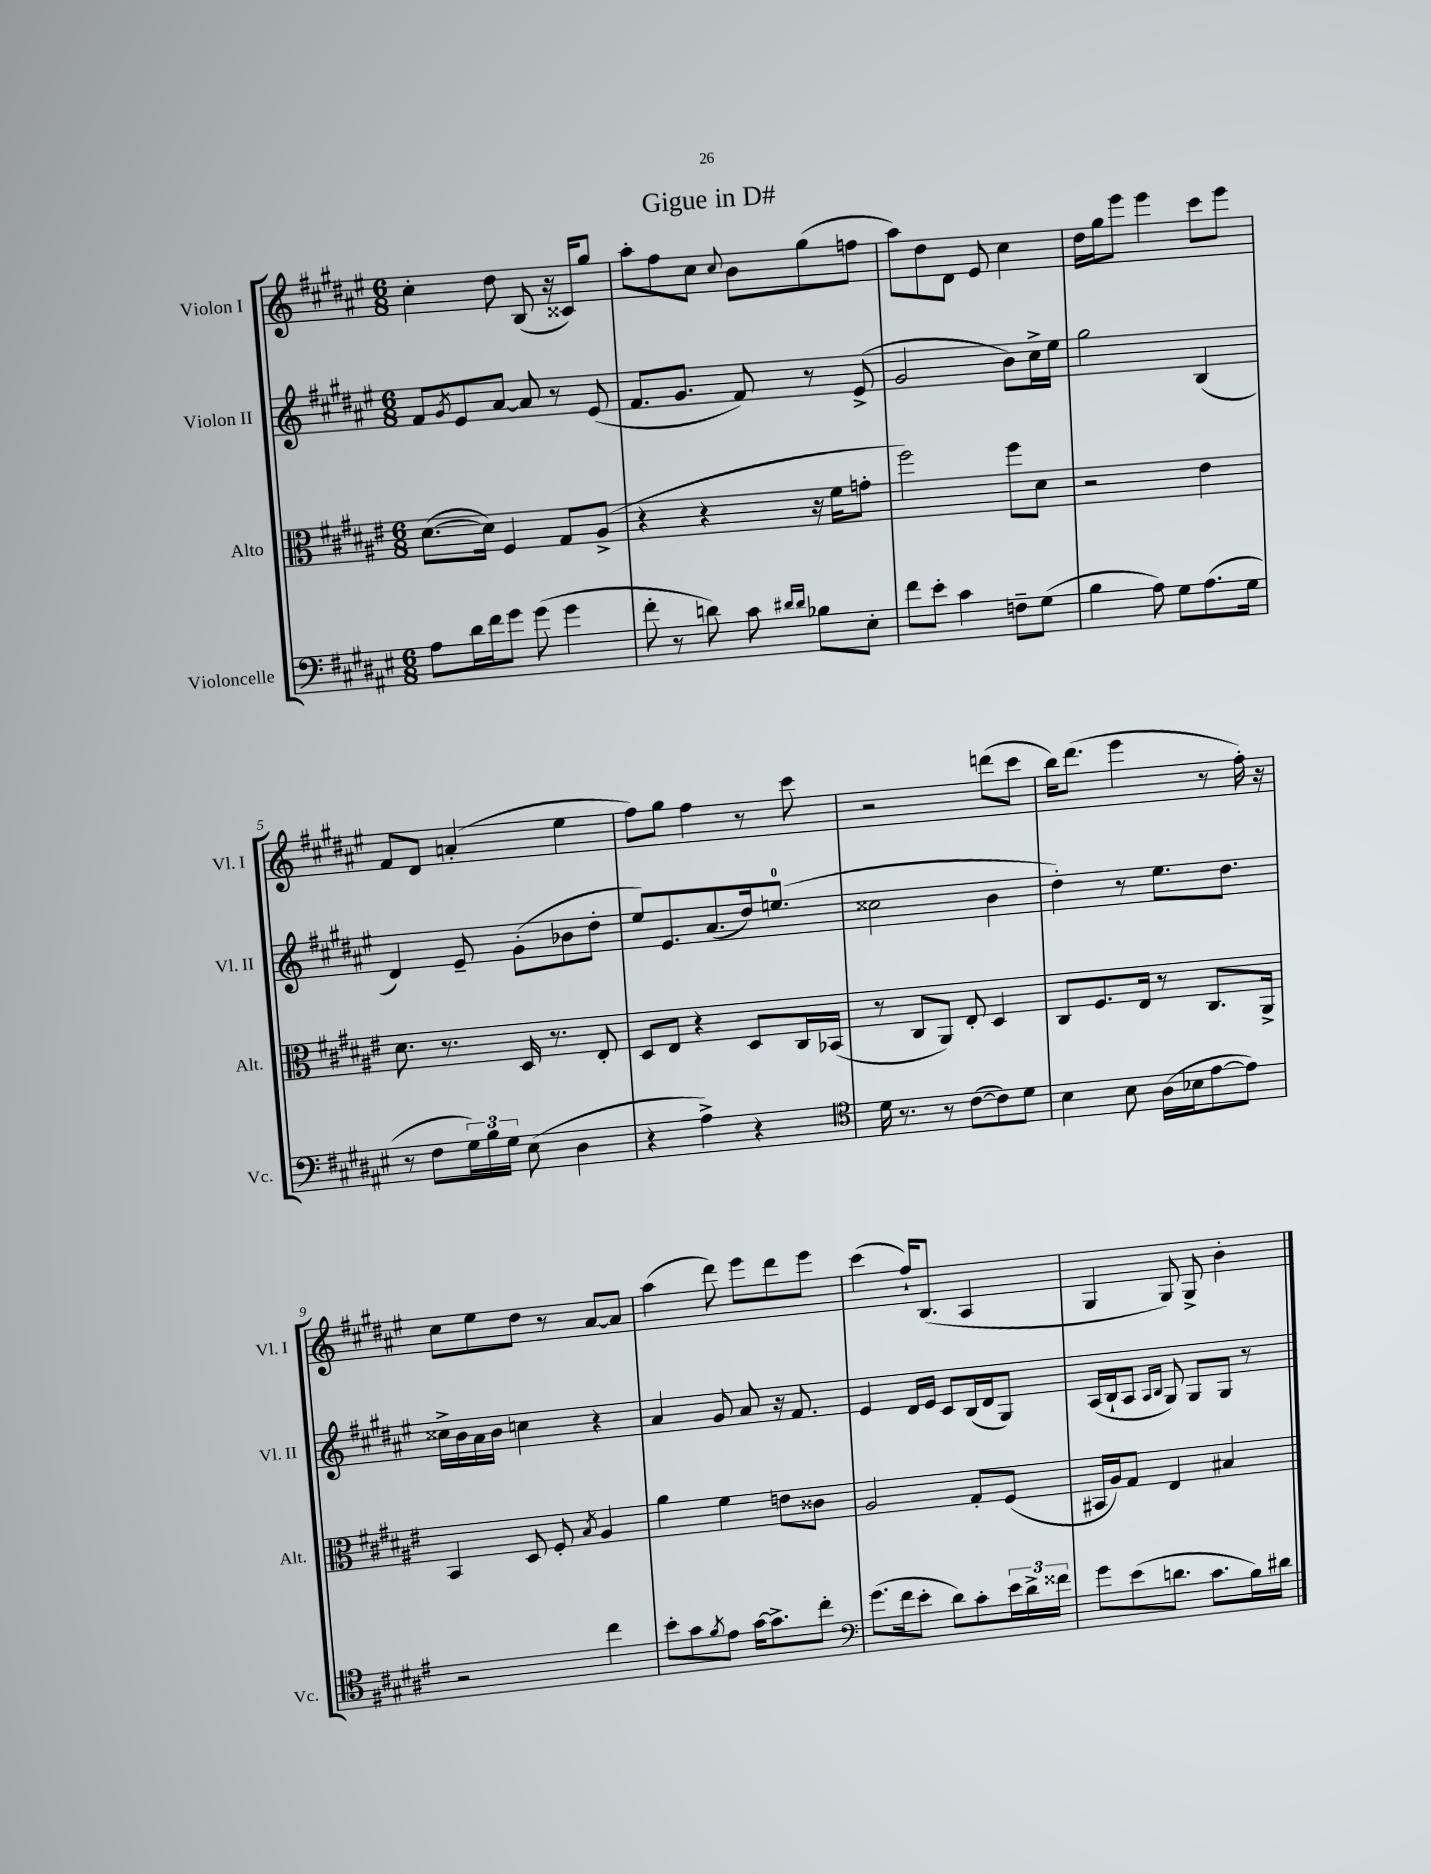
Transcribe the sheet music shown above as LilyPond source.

\header { title = "Gigue in D#" }
<<
\new StaffGroup <<
\new Staff = "s0" \with { instrumentName = "Violon I" shortInstrumentName = "Vl. I" } {
    \clef treble \key fis \major \numericTimeSignature \time 6/8
    cis''4-. dis''8 b8( r16 cisis'16) gis''8 |
    ais''8-. fis''8 cis''8 \appoggiatura { cis''8 } b'8 gis''8( f''8 |
    ais''8) dis''8 dis'8 eis'8 cis''4 |
    dis''16 gis''16 eis'''8 eis'''4 cis'''8 eis'''8 |
    fis'8 dis'8 a'4-.( eis''4 |
    fis''8) gis''8 fis''4 r8 cis'''8 |
    r2 d'''8( cis'''8 |
    b''16) dis'''8.( eis'''4 r8 fis''16-.) r16 |
    cis''8 eis''8 dis''8 r8 ais'8~ ais'8 |
    ais''4( dis'''8) eis'''8 dis'''8 eis'''8 |
    cis'''4( fis''16-!) b8.( ais4 |
    gis4 gis8) gis8-> b'4-. \bar "|." |
}
\new Staff = "s1" \with { instrumentName = "Violon II" shortInstrumentName = "Vl. II" } {
    \clef treble \key fis \major \numericTimeSignature \time 6/8
    fis'8 \acciaccatura { gis'8 } eis'8 ais'8~ ais'8 r8 eis'8( |
    fis'8. gis'8. fis'8) r8 eis'8->( |
    gis'2 b'8) cis''16-> eis''16 |
    gis''2 b4( |
    dis'4) eis'8-- gis'8-.( bes'8 dis''8-. |
    eis''8) eis'8. ais'8.( dis''16) e''8.-0( |
    cisis''2 b'4 |
    dis''4-.) r8 eis''8. dis''8. |
    cisis''16-> b'16 ais'16 b'16 c''4 r4 |
    ais'4 gis'8 ais'8 r16 fis'8. |
    eis'4 dis'16 eis'16 cis'8 b16( dis'16 gis8) |
    ais16( b16-! ais8 \grace { ais16 b16 } gis8) gis8 gis8 r8 \bar "|." |
}
\new Staff = "s2" \with { instrumentName = "Alto" shortInstrumentName = "Alt." } {
    \clef alto \key fis \major \numericTimeSignature \time 6/8
    dis'8.~( dis'16) fis4 gis8 ais8->( |
    r4 r4 r16 fis'16 g'8-. |
    fis''2) fis''8 dis'8 |
    r2 eis'4 |
    dis'8. r8. dis16 r8. eis8-. |
    dis8 eis8 r4 dis8 cis16 bes,16( |
    r8 cis8 ais,8) eis8-. dis4 |
    cis8 fis8. eis16 r8 cis8. ais,16-> |
    b,4 dis8 fis8-. \acciaccatura { b8 } ais4 |
    ais'4 fis'4 e'8 cisis'8 |
    ais2 gis8-. fis8( |
    bis,16 ais16) gis8 eis4 bis4 \bar "|." |
}
\new Staff = "s3" \with { instrumentName = "Violoncelle" shortInstrumentName = "Vc." } {
    \clef bass \key fis \major \numericTimeSignature \time 6/8
    ais8 dis'16 fis'16 gis'8 gis'8( gis'4 |
    fis'8-. r8 d'8) cis'8 \grace { dis'16 dis'16 } bes8 eis8-. |
    fis'8 eis'8-. cis'4 f8-- gis8( |
    b4 ais8) gis8 ais8.( gis16 |
    r8 fis8 \tuplet 3/2 { gis16) b16 gis16 } eis8( dis4 |
    r4 ais4->) r4 |
    \clef tenor dis'16 r8. r8 cis'8~( cis'8) dis'8 |
    b4 b8 ais16( bes16 eis'8~ eis'8) |
    r2 cis''4 |
    b'8-. gis'8 \acciaccatura { fis'8 } eis'8 gis'16~ gis'8.-> cis''8-. |
    \clef bass gis'8.( fis'16 eis'8-. dis'8) cis'8-. \tuplet 3/2 { eis'16 dis'16-> fisis'16 } |
    gis'8 eis'8( d'8. cis'8. b16) dis'16 \bar "|." |
}
>>
>>
